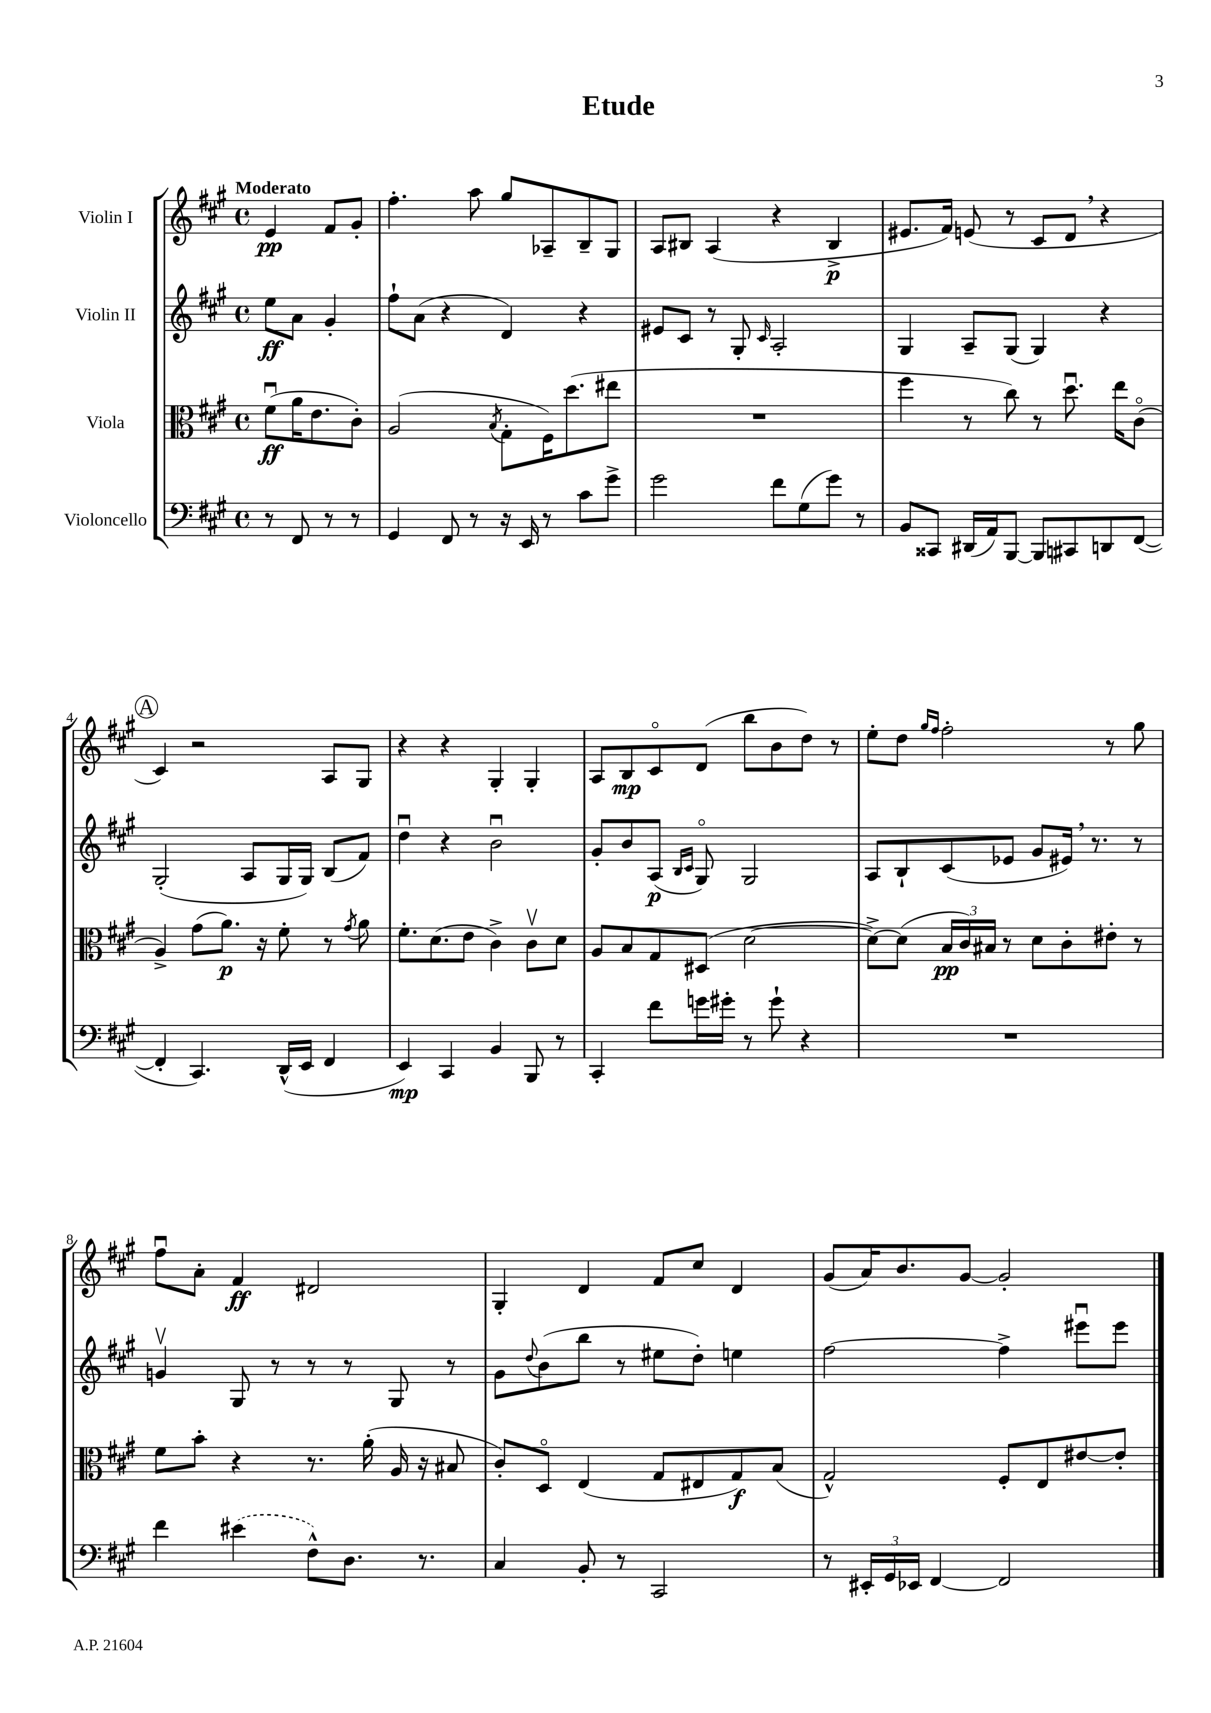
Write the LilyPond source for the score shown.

\header { title = "Etude" }
<<
\new StaffGroup <<
\new Staff = "s0" \with { instrumentName = "Violin I" } {
    \clef treble \key a \major \defaultTimeSignature \time 4/4 \partial 2 \tempo "Moderato"
    e'4\pp fis'8 gis'8-. |
    fis''4.-. a''8 gis''8 aes8-- b8-- gis8 |
    a8 bis8 a4( r4 bis4->\p |
    eis'8. fis'16) e'8( r8 cis'8 d'8 \breathe r4 |
    \mark \markup { \circle "A" } cis'4) r2 a8 gis8 |
    r4 r4 gis4-. gis4-. |
    a8 b8\mp cis'8\flageolet d'8( b''8 b'8 d''8) r8 |
    e''8-. d''8 \grace { gis''16 fis''16 } fis''2-. r8 gis''8 |
    fis''8\downbow a'8-. fis'4\ff dis'2 |
    gis4-. d'4 fis'8 cis''8 d'4 |
    gis'8( a'16) b'8. gis'8~ gis'2-. \bar "|." |
}
\new Staff = "s1" \with { instrumentName = "Violin II" } {
    \clef treble \key a \major \defaultTimeSignature \time 4/4 \partial 2
    e''8\ff a'8 gis'4-. |
    fis''8-! a'8( r4 d'4) r4 |
    eis'8 cis'8 r8 gis8-. \grace { cis'16 } a2-. |
    gis4 a8-- gis8( gis4) r4 |
    \mark \markup { \circle "A" } gis2-.( a8 gis16 gis16) b8( fis'8) |
    d''4\downbow r4 b'2\downbow |
    gis'8-. b'8 a8\p( \grace { b16 cis'16 } gis8\flageolet) gis2 |
    a8 b8-! cis'8( ees'8 gis'8 eis'16) \breathe r8. r8 |
    g'4\upbow gis8 r8 r8 r8 gis8 r8 |
    gis'8 \appoggiatura { d''8 } b'8( b''8 r8 eis''8 d''8-.) e''4 |
    fis''2~ fis''4-> eis'''8\downbow eis'''8 \bar "|." |
}
\new Staff = "s2" \with { instrumentName = "Viola" } {
    \clef alto \key a \major \defaultTimeSignature \time 4/4 \partial 2
    fis'8\downbow\ff( a'16 e'8. cis'8-.) |
    a2( \acciaccatura { b8 } gis8-. fis16) d''8.( eis''8 |
    R1 |
    fis''4 r8 cis''8) r8 d''8.\downbow e''16 cis'8\flageolet( |
    \mark \markup { \circle "A" } a4->) gis'8( a'8.\p) r16 fis'8-. r8 \acciaccatura { gis'8 } a'8 |
    fis'8.-. d'8.( e'8 cis'4->) cis'8\upbow d'8 |
    a8 b8 gis8 dis8( d'2~ |
    d'8~->) d'8( \tuplet 3/2 { b16\pp cis'16) bis16 } r8 d'8 cis'8-. eis'8-. r8 |
    fis'8 b'8-. r4 r8. a'16-.( a16 r16 bis8 |
    cis'8-.) d8\flageolet e4( gis8 eis8 gis8\f) b8( |
    gis2-^) fis8-. e8 eis'8~ eis'8-. \bar "|." |
}
\new Staff = "s3" \with { instrumentName = "Violoncello" } {
    \clef bass \key a \major \defaultTimeSignature \time 4/4 \partial 2
    r8 fis,8 r8 r8 |
    gis,4 fis,8 r8 r16 e,16 r8 cis'8 gis'8-> |
    gis'2 fis'8 gis8( gis'8) r8 |
    b,8 cisis,8 dis,16( a,16) b,,8~ b,,8 cis,8 d,8 fis,8~( |
    \mark \markup { \circle "A" } fis,4-. cis,4.) d,16-^( e,16 fis,4 |
    e,4\mp) cis,4 b,4 b,,8 r8 |
    cis,4-. fis'8 g'16 gis'16-. r8 gis'8-! r4 |
    R1 |
    fis'4 \once \slurDashed eis'4( fis8-^) d8. r8. |
    cis4 b,8-. r8 cis,2 |
    r8 \tuplet 3/2 { eis,16-. gis,16 ees,16 } fis,4~ fis,2 \bar "|." |
}
>>
>>
